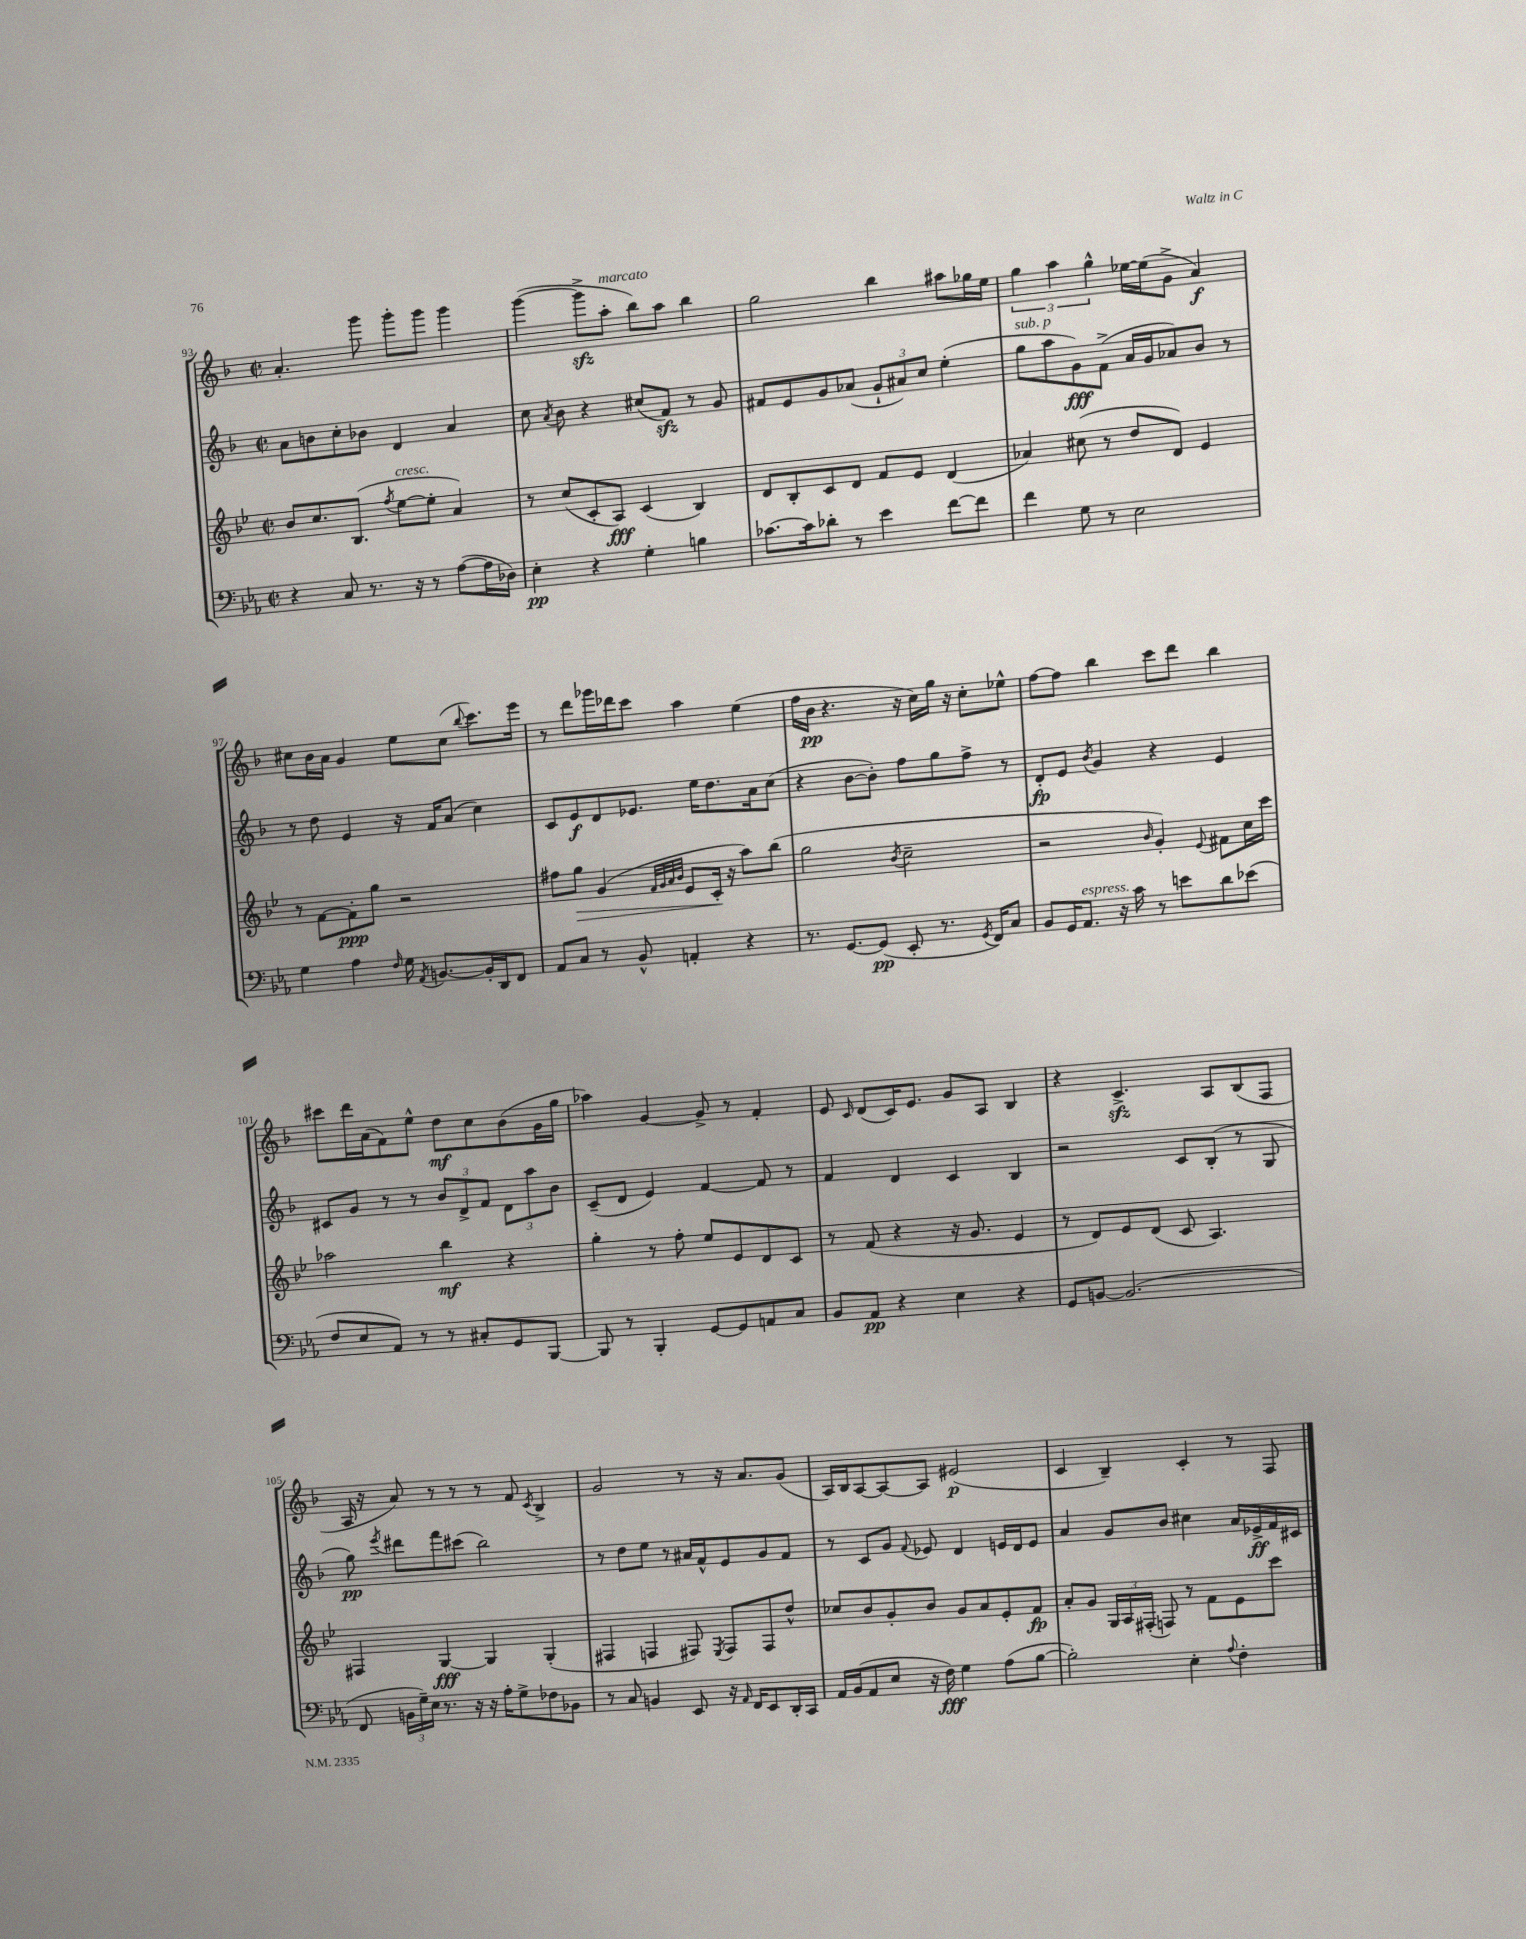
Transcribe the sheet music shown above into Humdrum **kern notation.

**kern	**dynam	**kern	**dynam	**kern	**dynam	**kern	**dynam
*part4	*part4	*part3	*part3	*part2	*part2	*part1	*part1
*staff4	*staff4	*staff3	*staff3	*staff2	*staff2	*staff1	*staff1
*clefF4	*	*clefG2	*	*clefG2	*	*clefG2	*
*k[b-e-a-]	*	*k[b-e-]	*	*k[b-]	*	*k[b-]	*
*M2/2	*	*M2/2	*	*M2/2	*	*M2/2	*
*met(c|)	*	*met(c|)	*	*met(c|)	*	*met(c|)	*
=93	=93	=93	=93	=93	=93	=93	=93
4r	.	8b-/L	.	8a\L	.	4.a'/	.
.	.	8.cc/	.	8bn\	.	.	.
8C/	.	.	.	8cc'\	.	.	.
.	.	(8.B-/J	.	.	.	.	.
8.r	.	.	.	8b-X\J	.	8ggg\	.
.	.	8qff/	.	.	.	.	.
!	!	!LO:TX:a:i:t=cresc.	!	!	!	!	!
.	.	[8ee-\L	.	4d/	.	8ggg'\L	.
16r	.	.	.	.	.	.	.
8r	.	8ee-'\J]	.	.	.	8ggg\J	.
([8A-\L	.	4a/)	.	4a/	.	4ggg\	.
16A-\L]	.	.	.	.	.	.	.
16D-X\JJ)	.	.	.	.	.	.	.
=94	=94	=94	=94	=94	=94	=94	=94
4E-'\	pp	8r	.	8cc\	.	([4ggg\	.
.	.	.	.	8qa/	.	.	.
.	.	(8cc/L	.	8b-\	.	.	.
4r	.	8c'/	.	4r	.	8gggzz^\L]	.
!	!	!	!	!	!	!LO:TX:a:i:t=marcato	!
.	.	8A/J)	fff	.	.	8aa'\J	.
4G'\	.	(4c/	.	(8cc#X/L	.	8bb-\L)	.
.	.	.	.	8fzz/J)	.	8aa\J	.
4Bn\	.	4B-/)	.	8r	.	4bb-\	.
.	.	.	.	8g/	.	.	.
=95	=95	=95	=95	=95	=95	=95	=95
[8.c-X\L	.	8d/L	.	8f#X/L	.	2gg\	.
.	.	8B-'/	.	8e/	.	.	.
16c-\k]	.	.	.	.	.	.	.
8d-X'\J	.	8c/	.	8g/	.	.	.
8r	.	8d/J	.	(8a-X/J	.	.	.
4e-\	.	8f/L	.	12g`/L	.	4bb-\	.
.	.	.	.	12a#X/)	.	.	.
.	.	8e-/J	.	.	.	.	.
.	.	.	.	12cc/J	.	.	.
[8f\L	.	(4d/	.	(4ee'\	.	8aa#X\L	.
8f\J]	.	.	.	.	.	16gg-X\L	.
.	.	.	.	.	.	16ee\JJ	.
=96	=96	=96	=96	=96	=96	=96	=96
!	!	!	!	!LO:TX:a:i:t=sub. p	!	!	!
4f\	.	4a-X/)	.	8gg\L	.	6gg\	.
.	.	.	.	8aa\	.	.	.
.	.	.	.	.	.	6aa\	.
8G\	.	(8cc#X\	.	8g\)	fff	.	.
.	.	.	.	.	.	6gg^^\	.
8r	.	8r	.	(8f^\J	.	.	.
2E-\	.	8dd/L	.	16a/LL	.	[16ee-X\LL	.
.	.	.	.	16g/J	.	(16ee-\J]	.
.	.	8d/J)	.	8a-X/)	.	8g^\J	.
.	.	4e-/	.	8b-/J	.	4a/)	f
.	.	.	.	8r	.	.	.
!!LO:LB:g=z
=97	=97	=97	=97	=97	=97	=97	=97
4G\	.	8r	.	8r	.	8cc#X\L	.
.	.	[8f\L	.	8dd\	.	16b-\L	.
.	.	.	.	.	.	16a\JJ	.
4A-\	.	8f'\]	ppp	4e/	.	4g/	.
.	.	8gg\J	.	.	.	.	.
16qqF/	.	.	.	.	.	.	.
16G\	.	2r	.	16r	.	8ee\L	.
8qAA-/	.	.	.	.	.	.	.
[8.BBn/L	.	.	.	16f/KL	.	.	.
.	.	.	.	(8a/J	.	(8cc#\J	.
.	.	.	.	.	.	8qqbb-/	.
16BB'/L]	.	.	.	4cc\)	.	8.ccc\L)	.
16DD/J	.	.	.	.	.	.	.
8FF/J	.	.	.	.	.	.	.
.	.	.	.	.	.	16eee\Jk	.
=98	=98	=98	=98	=98	=98	=98	=98
8AA-/L	.	8ff#X\L	.	8c/L	.	8r	.
!	!	!	!LO:HP:b	!	!	!	!
8C/J	.	8gg\J	>	8e/	f	8ddd\L	.
8r	.	(4g/	.	8d/	.	16ggg-X\L	.
.	.	.	.	.	.	16ddd-X\J	.
8BB-^^/	.	.	.	8.e-X/J	.	8ccc\J	.
.	.	32qqf/LLL	.	.	.	.	.
.	.	32qqg/	.	.	.	.	.
.	.	32qqa/	.	.	.	.	.
.	.	32qqb-/JJJ	.	.	.	.	.
4AAn'/	.	8e-/L	.	.	.	4aa\	.
.	.	.	.	16ee\KL	.	.	.
.	.	16c'/Jk	.	8.dd\	.	.	.
.	.	16r	]	.	.	.	.
4r	.	8aa\L)	.	.	.	(4ee\	.
.	.	.	.	16a\k	.	.	.
.	.	(8bb-\J	.	(8cc\J	.	.	.
=99	=99	=99	=99	=99	=99	=99	=99
8.r	.	2gg\	.	4r	.	16ff\LL	.
.	.	.	.	.	.	16b-\JJ	pp
.	.	.	.	.	.	4.r	.
[8.GG/L	.	.	.	.	.	.	.
.	.	.	.	[8b-\L	.	.	.
(8GG/J]	pp	.	.	8b-'\J])	.	.	.
.	.	8qb-/	.	.	.	.	.
8EE-'/	.	2cc~\	.	8ff\L	.	16r	.
.	.	.	.	.	.	16cc\LL)	.
8.r	.	.	.	8gg\	.	16gg\JJ	.
.	.	.	.	.	.	16r	.
.	.	.	.	8ff^\J	.	8cc'\L	.
8qGG/	.	.	.	.	.	.	.
16FF/KL)	.	.	.	.	.	.	.
8C/J	.	.	.	8r	.	8ee-X^^\J	.
=100	=100	=100	=100	=100	=100	=100	=100
8BB-/L	.	2r	.	8d'/L	fp	[8ff\L	.
16GG/K	.	.	.	8e/J	.	8ff\J]	.
!LO:TX:a:i:t=espress.	!	!	!	!	!	!	!
8.AA-/J	.	.	.	.	.	.	.
.	.	.	.	8qb-/	.	.	.
.	.	.	.	4g/	.	4bb-\	.
16r	.	.	.	.	.	.	.
16c\	.	.	.	.	.	.	.
.	.	16qqb-/	.	.	.	.	.
8r	.	4g'/)	.	4r	.	8ccc\L	.
8en\L	.	.	.	.	.	8ddd\J	.
.	.	8qqe-/	.	.	.	.	.
8d\	.	8f#X\L	.	4e/	.	4bb-\	.
(8e-X\J	.	16cc\L	.	.	.	.	.
.	.	16ccc\JJ	.	.	.	.	.
!!LO:LB:g=z
=101	=101	=101	=101	=101	=101	=101	=101
8F/L	.	2aa-X\	.	8c#X/L	.	8ccc#X\L	.
8E-/	.	.	.	8g/J	.	16ddd\L	.
.	.	.	.	.	.	(16a\J	.
8AA-/J)	.	.	.	8r	.	8f\)	.
8r	.	.	.	8r	.	8ee^^\J	.
8r	.	4bb-\	mf	12b-/L	.	8dd\L	mf
.	.	.	.	12d^/	.	.	.
8C#X'/L	.	.	.	.	.	8cc\	.
.	.	.	.	12f/J	.	.	.
8GG/	.	4r	.	12d\L	.	(8b-\	.
.	.	.	.	12aa\	.	.	.
[8BBB-/J	.	.	.	.	.	16g\L	.
.	.	.	.	12b-\J	.	.	.
.	.	.	.	.	.	16gg\JJ	.
=102	=102	=102	=102	=102	=102	=102	=102
8BBB-/]	.	4gg'\	.	(8c~/L	.	4aa-X\)	.
8r	.	.	.	8d/J	.	.	.
4BBB-'/	.	8r	.	4e/)	.	[4g/	.
.	.	8ff'\	.	.	.	.	.
[8GG/L	.	8ee-/L	.	[4f/	.	8g^/]	.
8GG/]	.	8e-/	.	.	.	8r	.
8AAn/	.	8d/	.	8f/]	.	4f'/	.
8C/J	.	8c/J	.	8r	.	.	.
=103	=103	=103	=103	=103	=103	=103	=103
8BB-/L	.	8r	.	4f/	.	8e/	.
.	.	.	.	.	.	16qqc/	.
8AA-/J	pp	(8f/	.	.	.	(8d/L	.
4r	.	4r	.	4d/	.	16c/K)	.
.	.	.	.	.	.	8.e/J	.
4E-\	.	16r	.	4c/	.	8g/L	.
.	.	8.g/	.	.	.	.	.
.	.	.	.	.	.	8A/J	.
4r	.	4e-/	.	4B-/	.	4B-/	.
=104	=104	=104	=104	=104	=104	=104	=104
8GG/L	.	8r	.	2r	.	4r	.
[8BBn/J	.	8d/L)	.	.	.	.	.
(2.BB/]	.	8e-/	.	.	.	4.czz^/	.
.	.	(8d/J	.	.	.	.	.
.	.	8c/	.	8c/L	.	.	.
.	.	4.A/)	.	(8B-'/J	.	8A/L	.
.	.	.	.	8r	.	(8B-/	.
.	.	.	.	8G/	.	8F/J	.
!!LO:LB:g=z
=105	=105	=105	=105	=105	=105	=105	=105
8FF/	.	4F#X/	.	8gg\)	pp	16A/	.
.	.	.	.	.	.	16r	.
.	.	.	.	8qeee/	.	.	.
24BBn\LL	.	.	.	8ddd#X\L	.	8a/)	.
24G~\)	.	.	.	.	.	.	.
24E-\JJ	.	.	.	.	.	.	.
8.r	.	[4G/	fff	8fff\	.	8r	.
.	.	.	.	(8ccc#X\J	.	8r	.
16r	.	.	.	.	.	.	.
16r	.	4G/]	.	2bb-\)	.	8r	.
16A-'\KL	.	.	.	.	.	.	.
8G^\	.	.	.	.	.	8f/	.
.	.	.	.	.	.	8qc/	.
8F-X\	.	(4G'/	.	.	.	4B-^/	.
8BB-X\J	.	.	.	.	.	.	.
=106	=106	=106	=106	=106	=106	=106	=106
8r	.	4F#X/	.	8r	.	2g/	.
8C/	.	.	.	8dd\L	.	.	.
4BBn/	.	4Fn/	.	8ee\J	.	.	.
.	.	.	.	8r	.	.	.
8EE-/	.	8F#X/)	.	16a#X/LL	.	8r	.
.	.	.	.	16f^^/J	.	.	.
.	.	8qE-/	.	.	.	.	.
16r	.	8F#/L	.	8e/	.	16r	.
16qqAA-/	.	.	.	.	.	.	.
16FF/KL	.	.	.	.	.	8.a/L	.
8EE-/	.	8F#/	.	8g/	.	.	.
16DD'/L	.	8dd^^/J	.	8f/J	.	(8g/J	.
16CC/JJ	.	.	.	.	.	.	.
=107	=107	=107	=107	=107	=107	=107	=107
16AA-/LL	.	8cc-X/L	.	8r	.	16A/LL)	.
(16BB-/J	.	.	.	.	.	16B-/J	.
8AA-/	.	8b-/	.	8c/L	.	[8A/	.
8E-/J	.	8g'/	.	8g/J	.	8A/_	.
.	.	.	.	8qqf/	.	.	.
16r	.	8b-/J	.	8e-X/	.	8A/J]	.
16F\)	fff	.	.	.	.	.	.
4G\	.	8g/L	.	4d/	.	(2e#X/	p
.	.	8a/	.	.	.	.	.
(8A-\L	.	8e-'/	.	16en/LL	.	.	.
.	.	.	.	16d/J	.	.	.
[8B-\J	.	8f/J	fp	8e/J	.	.	.
=108	=108	=108	=108	=108	=108	=108	=108
2B-'\])	.	8a'/L	.	4a/	.	4c/	.
.	.	8g/J	.	.	.	.	.
.	.	24G/LL	.	8g/L	.	4B-~/)	.
.	.	24A/	.	.	.	.	.
.	.	(24F#X'/JJ	.	.	.	.	.
.	.	8Fn/)	.	8b-/J	.	.	.
4E-'\	.	8r	.	4cc#X\	.	4c'/	.
.	.	8f\L	.	.	.	.	.
8qqA-/	.	.	.	.	.	.	.
4F'\	.	8e-\	.	16a/LL	.	8r	.
.	.	.	.	16e-X^/	ff	.	.
.	.	8ccc\J	.	16f/	.	8F/	.
.	.	.	.	16c#X/JJ	.	.	.
==	==	==	==	==	==	==	==
*-	*-	*-	*-	*-	*-	*-	*-
